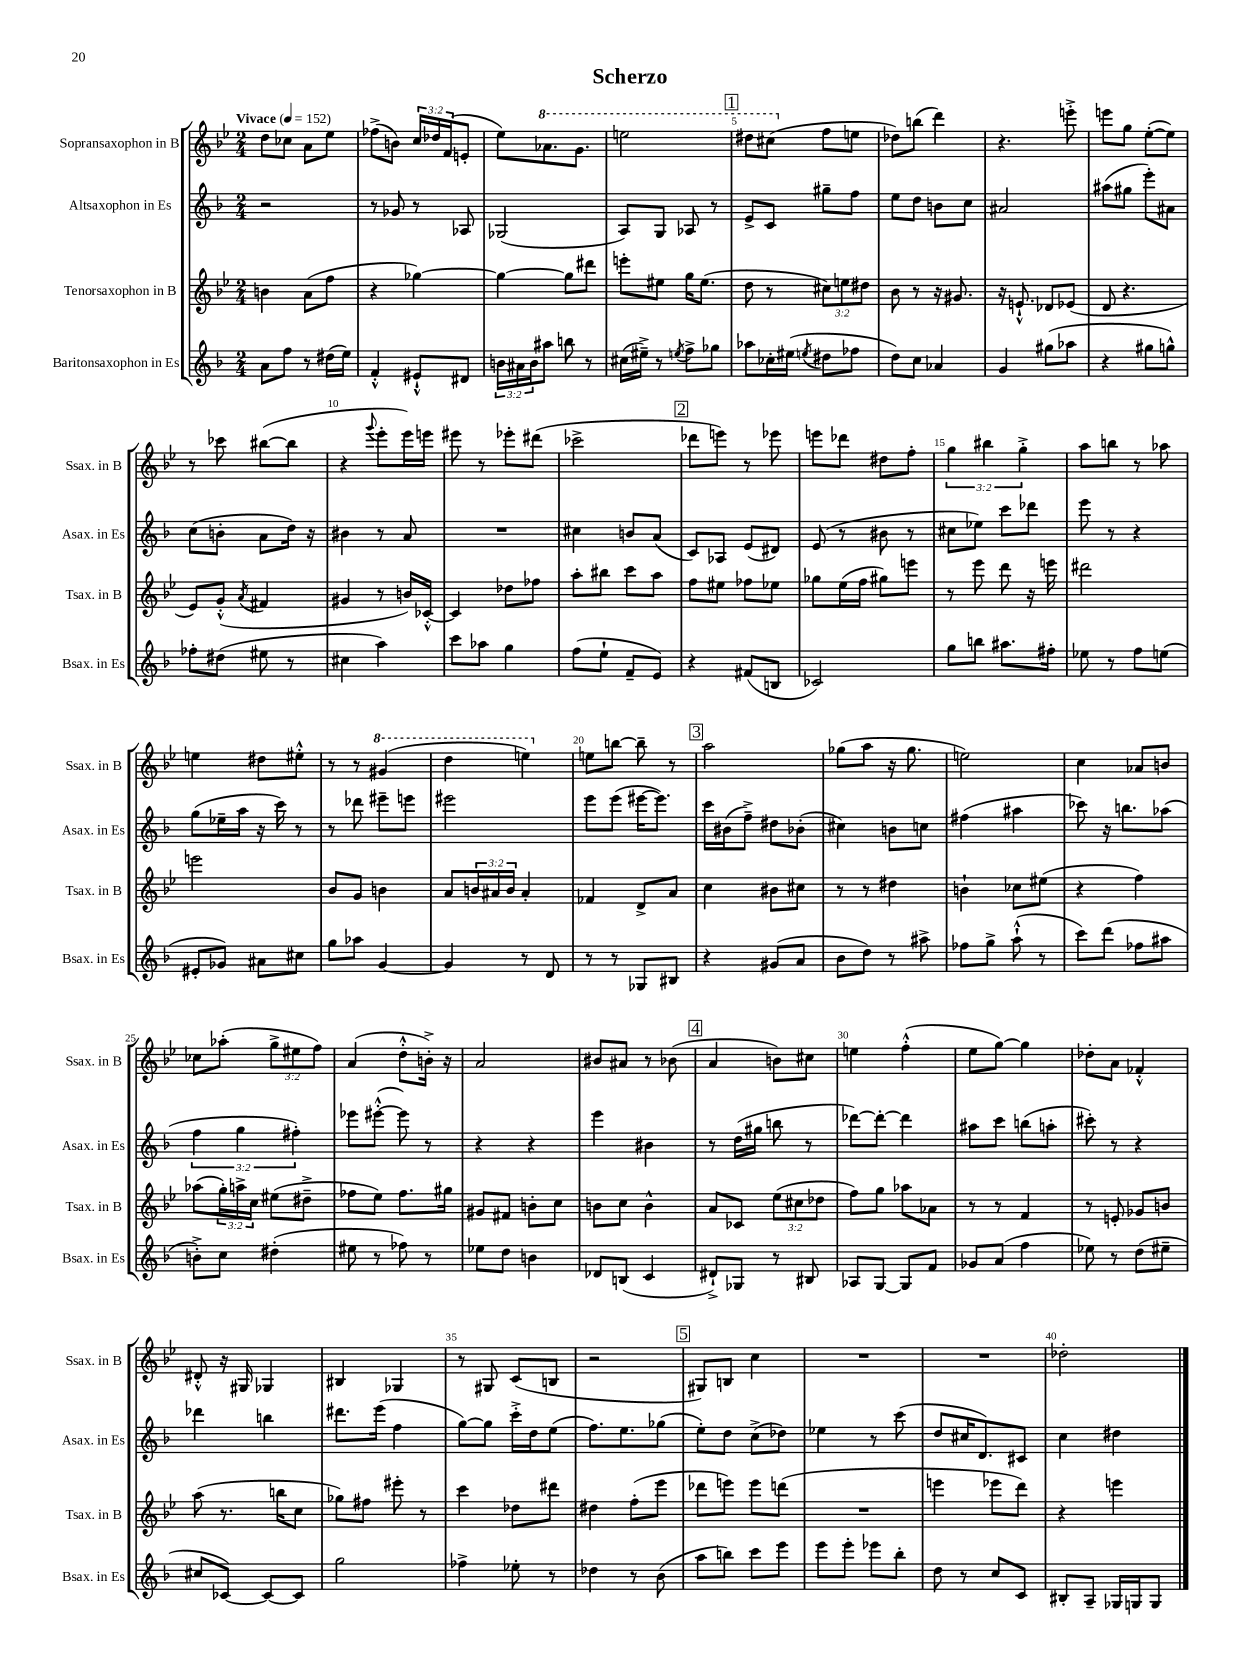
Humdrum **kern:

**kern	**kern	**kern	**kern
*part4	*part3	*part2	*part1
*staff4	*staff3	*staff2	*staff1
*I"Baritonsaxophon in Es	*I"Tenorsaxophon in B	*I"Altsaxophon in Es	*I"Sopransaxophon in B
*I'Bsax. in Es	*I'Tsax. in B	*I'Asax. in Es	*I'Ssax. in B
*clefG2	*clefG2	*clefG2	*clefG2
*k[b-]	*k[b-e-]	*k[b-]	*k[b-e-]
*M2/4	*M2/4	*M2/4	*M2/4
*MM152	*MM152	*MM152	*MM152
=1	=1	=1	=1
!	!	!	!LO:TX:a:B:t=Vivace
8a\L	4bn\	2r	8dd\L
8ff\J	.	.	8cc-X\J
8r	(8a\L	.	8a\L
(16dd#X\LL	8ff\J	.	8ee-\J
16ee\JJ)	.	.	.
=2	=2	=2	=2
4f'^^/	4r	8r	(8ff-X^\L
.	.	8g-X/	8bn\J)
8e#X`^^/L	[4gg-X\)	8r	24cc/LL
.	.	.	24dd-X/
.	.	.	(24f/J
8d#X/J	.	8A-X/	8en'/J
=3	=3	=3	=3
24bn\LL	4gg-\_	(2G-X/	8ee-\L)
24a#X\	.	.	.
24b\J	.	.	.
*	*	*	*8va
8aa#X\J	.	.	8.aa-X\
8bbn\	8gg-\L]	.	.
.	.	.	8.gg\J
8r	8ddd#X\J	.	.
=4	=4	=4	=4
(16cc#X\LL	8eeen'\L	8A/L)	2eeen\
16ee#X~^\JJ)	.	.	.
8r	8ee#X\J	8G/J	.
8qeen/	.	.	.
8ff^\L	16gg\KL	8A-X/	.
.	(8.ee#\J	.	.
8gg-X\J	.	8r	.
!!LO:REH:place=s1:t=1
=5	=5	=5	=5
8aa-X\L	8dd\	8e^/L	8ddd#X\L
16cc-X'\L	8r	8c/J	(8ccc#X\J
(16ee#X\JJ	.	.	.
8qeen/	.	.	.
*	*	*	*X8va
8dd#X\L	12cc#X\L)	8gg#X~\L	8ff\L
.	12een\	.	.
8ff-X\J	.	8ff\J	8een\J
.	12dd#X\J	.	.
=6	=6	=6	=6
8dd\L)	8b-\	8ee\L	8dd-X\L)
8cc\J	8r	8dd\J	(8bbn\J
4a-X/	16r	8bn\L	4ddd\)
.	8.g#X/	.	.
.	.	8cc\J	.
=7	=7	=7	=7
4g/	16r	2a#X/	4.r
.	8.en`^^/	.	.
(8gg#X\L	8d-X/L	.	.
8aa-X\J	(8e-X/J	.	8eeen'^\
=8	=8	=8	=8
4r	8d/	(8aa#X\L	8eeen\L
.	4.r	8gg#X\J	8gg\J
8gg#X\L	.	8eee'\L)	([8ee-'\L
8ggn^^\J)	.	8a#X\J	8ee-\J])
!!LO:LB:g=z
=9	=9	=9	=9
8ff-X'\L	8e-/L)	(8cc\L	8r
(8dd#X\J	(8g'^^/J	8bn'\J	8ccc-X\
.	8qa/	.	.
8ee#X\	4f#X/	8a\L	([8bb#X\L
8r	.	16dd\Jk)	8bb#\J]
.	.	16r	.
=10	=10	=10	=10
4cc#X\	4g#X/	4b#X\	4r
.	.	.	8qqggg/
4aa\)	8r	8r	8eee-'\L
.	16bn/LL)	8a/	16eee-\L)
.	[16c-X'^^/JJ	.	16eeen\JJ
=11	=11	=11	=11
8ccc\L	4c-/]	2r	8eee#X\
8aa-X\J	.	.	8r
4gg\	8dd-X\L	.	8eee-X'\L
.	8ff-X\J	.	(8ddd#X\J
=12	=12	=12	=12
(8ff\L	8aa'\L	4cc#X\	2ccc-X^\
8ee`\J	8bb#X\J	.	.
8f~/L	8ccc\L	8bn/L	.
8e/J)	8aa\J	(8a/J	.
!!LO:REH:place=s1:t=2
=13	=13	=13	=13
4r	8ff\L	8c/L)	8ddd-X\L
.	8ee#X\J	8A-X/J	8eeen\J)
(8f#X/L	8ff-X\L	(8e/L	8r
8Bn/J	8ee-X\J	8d#X/J)	8eee-X\
=14	=14	=14	=14
2c-X/)	8gg-X\L	(8e/	8eeen\L
.	(16ee-\L	8r	8ddd-X\J
.	16ff\JJ	.	.
.	8gg#X\L)	8b#X\	8dd#X\L
.	8eeen\J	8r	8ff'\J
=15	=15	=15	=15
8gg\L	8r	8cc#X\L	6gg\
8bbn\J	8eee-\	8ee-X\J)	.
.	.	.	6bb#X\
8.aa#X\L	8ddd\	8ccc\L	.
.	.	.	6gg'^\
.	16r	8ddd-X\J	.
16ff#X'\Jk	16eeen\	.	.
=16	=16	=16	=16
8ee-X\	2ddd#X\	8eee\	8aa\L
8r	.	8r	8bbn\J
8ff\L	.	4r	8r
(8een\J	.	.	8aa-X\
!!LO:LB:g=z
=17	=17	=17	=17
8e#X'/L	2eeen\	(8gg\L	4een\
8g-X/J)	.	16ee-X~\L	.
.	.	16aa\JJ	.
8a#X\L	.	16r	8dd#X\L
.	.	16ccc\)	.
8cc#X\J	.	8r	8ee#X'^^\J
=18	=18	=18	=18
8gg\L	8b-/L	8r	8r
8aa-X\J	8g/J	8ddd-X\	8r
*	*	*	*8va
[4g/	4bn\	8eee#X~\L	(4gg#X/
.	.	8eeen\J	.
=19	=19	=19	=19
4g/]	8a/L	2eee#X\	4ddd\
.	24bn/L	.	.
.	24a#X/	.	.
.	24b/JJ	.	.
8r	4a#'/	.	4eeen\)
8d/	.	.	.
=20	=20	=20	=20
*	*	*	*X8va
8r	4f-X/	8eee\L	8een\L
8r	.	(8eee\J	[8bbn\J
8G-X/L	8d^/L	[16eee#X\KL	8bb~\]
.	.	8.eee#\J])	.
8B#X/J	8a/J	.	8r
!!LO:REH:place=s1:t=3
=21	=21	=21	=21
4r	4cc\	16ccc\LL	2aa\
.	.	(16b#X\J	.
.	.	8ff~^\J)	.
(8g#X/L	8b#X\L	8dd#X\L	.
8a/J	8cc#X\J	(8b-X'\J	.
=22	=22	=22	=22
8b-\L	8r	4cc#X\)	(8gg-X\L
8dd\J)	8r	.	8aa\J
8r	4dd#X\	8bn\L	16r
.	.	.	8.gg-\
8aa#X^\	.	8ccn\J	.
=23	=23	=23	=23
8ff-X\L	4bn`\	(4ff#X\	2een\)
8gg^\J	.	.	.
(8aa`^^\	8cc-X\L	4aa#X\	.
8r	(8ee#X\J	.	.
=24	=24	=24	=24
8ccc\L)	4r	8ccc-X\)	4cc\
(8ddd\J	.	16r	.
.	.	8.bbn\L	.
8ff-X\L	4ff\)	.	8a-X/L
8aa#X\J	.	(8aa-X\J	8bn/J
!!LO:LB:g=z
=25	=25	=25	=25
8bn'^\L)	(8aa-X\L	6ff\	8cc-X\L
8cc\J	24gg'\L)	.	(8aa-X'\J
.	24aan^\	6gg\	.
.	24cc\JJ	.	.
(4dd#X'\	(8ee#X\L	.	12gg^\L
.	.	6ff#X'\)	12ee#X\
.	8dd#X~^\J	.	.
.	.	.	12ff\J)
=26	=26	=26	=26
8ee#X\	8ff-X\L	8eee-X\L	(4a/
8r	8ee-\J)	([8eee#X'^^\J	.
8ff-X\)	8.ff-\L	8eee#\])	8dd'^^\L
8r	.	8r	16bn'^\Jk)
.	16gg#X\Jk	.	16r
=27	=27	=27	=27
8ee-X\L	8g#X/L	4r	2a/
8dd\J	8f#X/J	.	.
4bn\	8bn'\L	4r	.
.	8cc\J	.	.
=28	=28	=28	=28
8d-X/L	8bn\L	4eee\	8b#X/L
(8Bn/J	8cc\J	.	8a#X/J
4c/	4b^^\	4b#X\	8r
.	.	.	(8b-X\
!!LO:REH:place=s1:t=4
=29	=29	=29	=29
8d#X`^/L)	8a/L	8r	4a/
8G-X/J	8c-X/J	(16dd\LL	.
.	.	16gg#X\JJ	.
8r	(12ee-\L	8bbn\	8bn\L)
.	12cc#X\	.	.
8B#X/	.	8r	8cc#X\J
.	12dd-X\J	.	.
=30	=30	=30	=30
8A-X/L	8ff\L)	[8ddd-X\L)	4een\
[8G/J	8gg\J	8ddd-'\J_	.
8G/L]	8aa-X\L	4ddd-\]	(4ff'^^\
8f/J	8a-X\J	.	.
=31	=31	=31	=31
8g-X/L	8r	8aa#X\L	8ee-\L
(8a/J	8r	8ccc\J	[8gg\J)
4ff\	4f/	(8bbn\L	4gg\]
.	.	8aan'\J	.
=32	=32	=32	=32
8ee-X\)	8r	8ccc#X'\)	8dd-X'\L
8r	8en'/	8r	8a\J
(8dd\L	8g-X/L	4r	4f-X'^^/
8ee#X~\J	8bn/J	.	.
!!LO:LB:g=z
=33	=33	=33	=33
8cc#X/L	(8aa\	4ddd-X\	8d#X'^^/
[8c-X/J)	8.r	.	16r
.	.	.	16G#X/
8c-/L_	.	4bbn\	4G-X/
.	16bbn\KL	.	.
8c-/J]	8cc\J	.	.
=34	=34	=34	=34
2gg\	8gg-X\L)	8.ddd#X\L	4B#X/
.	8ff#X\J	.	.
.	.	(16eee\Jk	.
.	8eee#X'\	4ff\	4G-X/
.	8r	.	.
=35	=35	=35	=35
4ff-X^\	4ccc\	[8gg\L)	8r
.	.	8gg\J]	8G#X/
8ee-X'\	8dd-X\L	16ccc'^\LL	(8c/L
.	.	16dd\J	.
8r	8ddd#X\J	(8ee\J	8Bn/J
=36	=36	=36	=36
4dd-X\	4dd#X\	8.ff\L)	2r
.	.	8.ee\	.
8r	(8ff'\L	.	.
(8b-\	8eee-\J	(8gg-X\J	.
!!LO:REH:place=s1:t=5
=37	=37	=37	=37
8aa\L	8ddd-X\L	8ee'\L)	8G#X/L)
8bbn\J)	8eeen\J)	8dd\J	8Bn/J
8ccc\L	8eee\L	(8cc^\L	4cc\
8eee\J	(8dddn\J	8dd-X\J)	.
=38	=38	=38	=38
8eee\L	2r	4ee-X\	2r
8eee'\J	.	.	.
8eee-X\L	.	8r	.
8bb-'\J	.	(8ccc\	.
=39	=39	=39	=39
8dd\	4eeen\	8dd/L	2r
8r	.	16cc#X/K	.
.	.	8.d/)	.
8cc/L	8eee-X\L	.	.
8c/J	8ddd\J)	8c#X/J	.
=40	=40	=40	=40
8B#X'/L	4r	4cc\	2dd-X'\
8A~/J	.	.	.
16G-X/LL	4eeen\	4dd#X\	.
16Gn/J	.	.	.
8G/J	.	.	.
==	==	==	==
*-	*-	*-	*-
